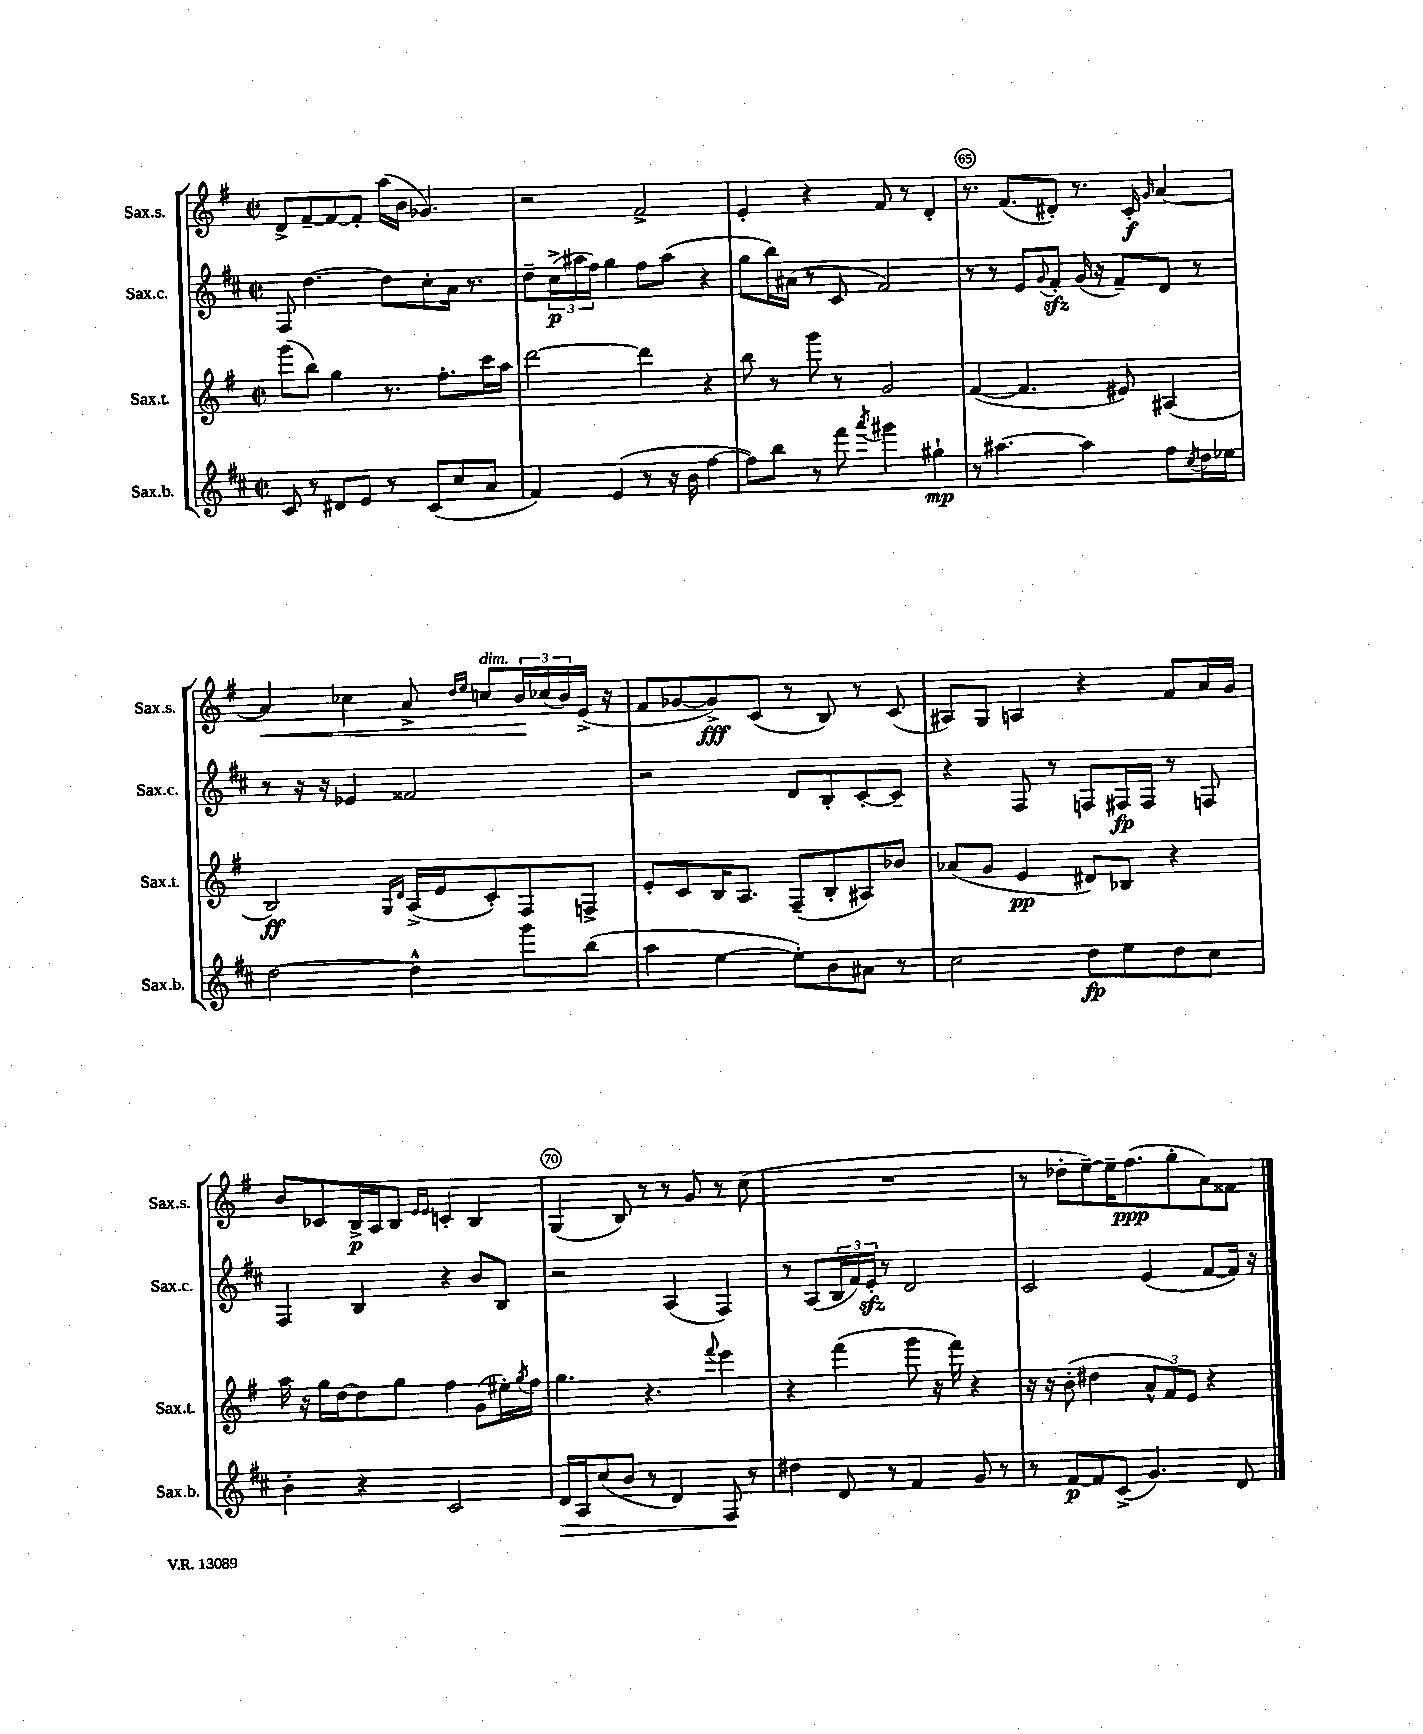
<<
\new StaffGroup <<
\new Staff = "s0" \with { instrumentName = "Sax.s." shortInstrumentName = "Sax.s." } {
    \clef treble \key g \major \defaultTimeSignature \time 2/2
    d'8-> fis'8~-- fis'8~ fis'8-. a''16( b'16 ges'4.) |
    r2 fis'2-> |
    e'4-. r4 fis'8 r8 d'4-. |
    r8. fis'8.( dis'8-.) r8. c'16-.\f \grace { g'16 } a'4~ |
    a'4\< ces''4 a'8-> \grace { d''16 e''16 } c''8^\markup { \italic "dim." } \tuplet 3/2 { b'16\! ces''16( b'16) } e'16->( r16 |
    fis'8 ges'8~ ges'8->\fff) c'8( r8 b8) r8 c'8( |
    ais8) g8 a4 r4 fis'8 a'16 g'16 |
    b'8 ces'8 b16->\p a16 b8 \grace { e'16 e'16 } c'4-. b4 |
    g4( b8) r8 r8 g'8 r8 c''8( |
    R1 |
    r8 des''8-. e''8~--) e''16-- fis''8.\ppp( g''8-. a'8) fisis'8 \bar "|." |
}
\new Staff = "s1" \with { instrumentName = "Sax.c." shortInstrumentName = "Sax.c." } {
    \clef treble \key d \major \defaultTimeSignature \time 2/2
    fis8 d''4.~ d''8 cis''8-. a'16 r8. |
    d''8-- \tuplet 3/2 { cis''16->\p( ais''16 fis''16) } g''4 fis''8 ais''8( r4 |
    g''8 b''16) ais'16( r8 cis'8 fis'2) |
    r8 r8 e'8 \appoggiatura { g'8 } fis'8-.\sfz g'16( r16 fis'8--) d'8 r8 |
    r8 r16 r16 ees'4 fisis'2 |
    r2 d'8 b8-. cis'8~-. cis'8-- |
    r4 fis8 r8 f8 fis16\fp fis16 r8 f8 |
    fis4 b4 r4 b'8 b8 |
    r2 a4( fis4) |
    r8 a8( \tuplet 3/2 { b16 fis'16) e'16-.\sfz } r8 d'2 |
    cis'2 e'4( fis'8~ fis'16) r16 \bar "|." |
}
\new Staff = "s2" \with { instrumentName = "Sax.t." shortInstrumentName = "Sax.t." } {
    \clef treble \key g \major \defaultTimeSignature \time 2/2
    g'''8( b''8) g''4 r8. fis''8.-. c'''16 a''16 |
    d'''2~ d'''4 r4 |
    b''8 r8 g'''8 r8 g'2 |
    fis'4~( fis'4. eis'8) ais4( |
    b2\ff) \grace { g16 d'16 } a16->( e'16 c'8-.) fis8 f8-> |
    e'8-. c'8 b16 a8. fis8--( b8-. ais8) bes'8 |
    aes'8( g'8 e'4\pp dis'8) bes8 r4 |
    a''16 r16 g''16 d''16~ d''8 g''8 fis''4 g'8( eis''16-.) \acciaccatura { g''8 } fis''16 |
    g''4. r4. \appoggiatura { fis'''8 } e'''4 |
    r4 fis'''4( g'''8 r16 fis'''16) r4 |
    r16 r16 b'8-.( dis''4 \tuplet 3/2 { a'8-^ fis'8) e'8 } r4 \bar "|." |
}
\new Staff = "s3" \with { instrumentName = "Sax.b." shortInstrumentName = "Sax.b." } {
    \clef treble \key d \major \defaultTimeSignature \time 2/2
    cis'8 r8 dis'8 e'8 r8 cis'8( cis''8 a'8 |
    fis'4) e'4( r8 r16 b'16 fis''4~ |
    fis''8) b''8 r8 fis'''8 \acciaccatura { a'''8 } gis'''4 gis''4-!\mp |
    r8 ais''4.~ ais''4 fis''8 \acciaccatura { cis''8 } d''16 ees''16 |
    d''2~ d''4-^ g'''8 b''8( |
    a''4 e''4~ e''8-.) b'8 ais'8 r8 |
    cis''2 d''8\fp e''8 d''8 cis''8 |
    b'4-. r4 cis'2 |
    d'16\> a16 cis''8( b'8 r8 d'4) fis8\! r8 |
    dis''4 d'8 r8 fis'4 g'8 r8 |
    r8 fis'8~\p fis'8 cis'8->( g'4.) d'8 \bar "|." |
}
>>
>>
\layout { \context { \Score currentBarNumber = #62 \override BarNumber.break-visibility = ##(#f #t #t) barNumberVisibility = #(every-nth-bar-number-visible 5) \override BarNumber.stencil = #(make-stencil-circler 0.1 0.3 ly:text-interface::print) } }
